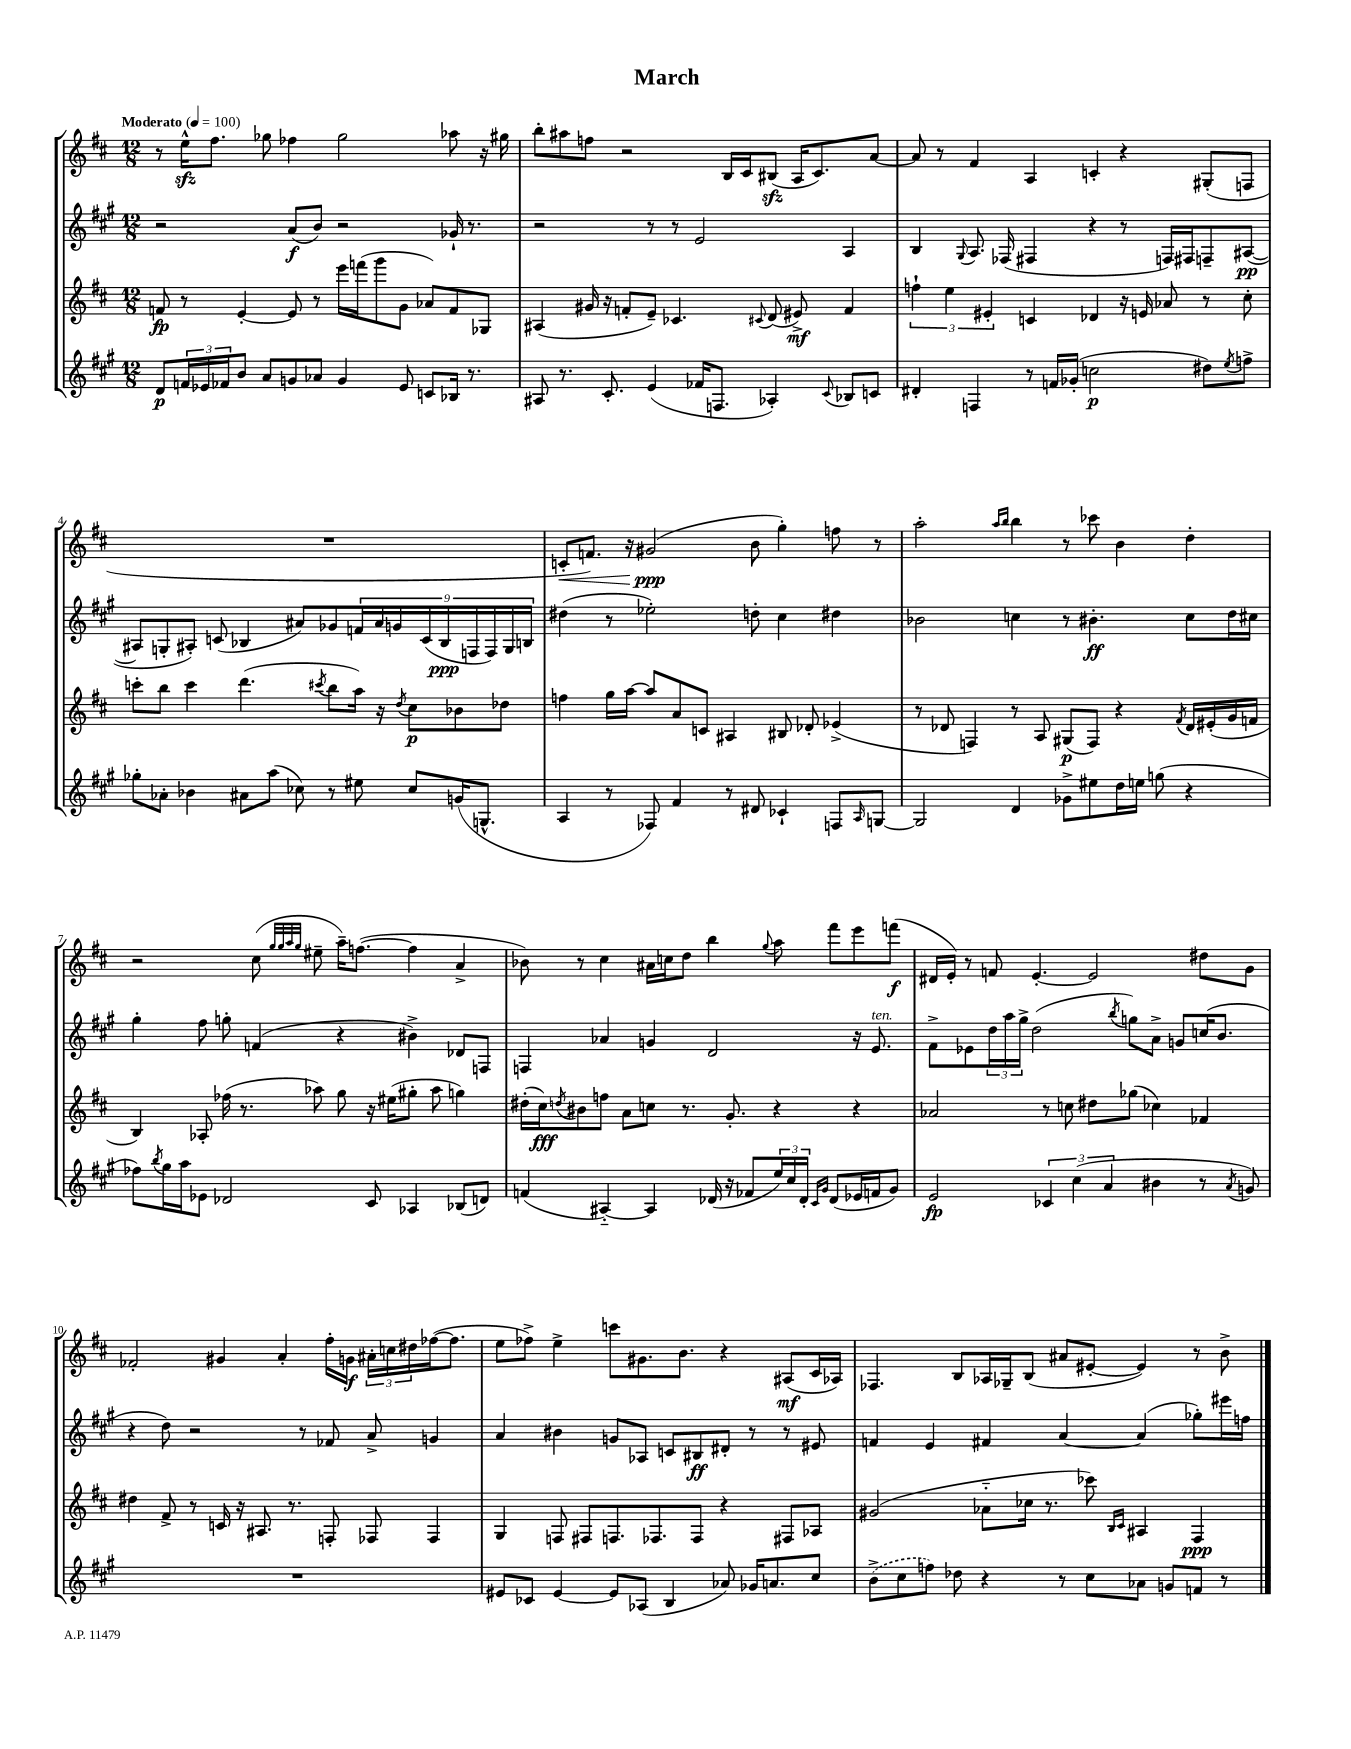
\header { title = "March" }
<<
\new StaffGroup <<
\new Staff = "s0" {
    \clef treble \key d \major \numericTimeSignature \time 12/8 \tempo "Moderato" 4 = 100
    r8 e''16-^\sfz fis''8. ges''8 fes''4 ges''2 aes''8 r16 gis''16 |
    b''8-. ais''8 f''8 r2 b16 cis'16 bis8\sfz( a16 cis'8.) a'8~ |
    a'8 r8 fis'4 a4 c'4-. r4 gis8-.( f8 |
    R1. |
    c'8-.\< f'8.) r16 gis'2\ppp\!( b'8 g''4-.) f''8 r8 |
    a''2-. \grace { a''16 b''16 } b''4 r8 ces'''8 b'4 d''4-. |
    r2 cis''8( \grace { g''32 g''32 a''32 g''32 } eis''8-- a''16--) f''8.~( f''4 a'4-> |
    bes'8) r8 cis''4 ais'16 c''16 d''8 b''4 \appoggiatura { g''8 } a''8 fis'''8 e'''8 f'''8\f( |
    dis'16 e'16-.) r8 f'8 e'4.~-. e'2 dis''8 g'8 |
    fes'2-. gis'4 a'4-. fis''16-. g'16\f \tuplet 3/2 { ais'16-. c''16 dis''16 } fes''16~( fes''8. |
    e''8 fes''8->) e''4-> c'''8 gis'8. b'8. r4 ais8\mf( cis'16 aes16) |
    fes4. b8 aes16 ges16-- b8( ais'8 eis'8~-. eis'4) r8 b'8-> \bar "|." |
}
\new Staff = "s1" {
    \clef treble \key a \major \numericTimeSignature \time 12/8
    r2 a'8\f( b'8) r2 ges'16-! r8. |
    r2 r8 r8 e'2 a4 |
    b4 \appoggiatura { gis8 } a8. fes16( fis4 r4 r8 f16) fis16 f8-- ais8~\pp( |
    ais8 g8-. ais8-.) c'8( bes4 ais'8) ges'8 \tuplet 9/8 { f'16 ais'16 g'16 c'16( bes16\ppp f16 f16) g16 b16 } |
    dis''4( r8 ees''2-.) d''8-. cis''4 dis''4 |
    bes'2 c''4 r8 bis'4.-.\ff c''8 d''16 cis''16 |
    gis''4-. fis''8 g''8-. f'4( r4 bis'4->) des'8 f8 |
    f4 aes'4 g'4 d'2 r16 e'8.^\markup { \italic "ten." } |
    fis'8-> ees'8 \tuplet 3/2 { d''16 a''16 gis''16-> } d''2( \acciaccatura { b''8 } g''8) a'8-> g'8 c''16( b'8. |
    r4 d''8) r2 r8 fes'8 a'8-> g'4 |
    a'4 bis'4 g'8 aes8 c'8 bis8\ff dis'8-. r8 r8 eis'8 |
    f'4 e'4 fis'4 a'4~ a'4( ges''8-.) eis'''16 f''16 \bar "|." |
}
\new Staff = "s2" {
    \clef treble \key d \major \numericTimeSignature \time 12/8
    f'8\fp r8 e'4~-. e'8 r8 e'''16 f'''16( g'''8 g'8 aes'8) f'8 ges8 |
    ais4( gis'16 r16 f'8-. e'8--) ces'4. \appoggiatura { cis'8 } d'8( eis'8->\mf) f'4 |
    \tuplet 3/2 { f''4-! e''4 eis'4-. } c'4 des'4 r16 e'16 aes'8 r8 cis''8-. |
    c'''8-. b''8 c'''4 d'''4.( \acciaccatura { cis'''8 } b''8 a''16) r16 \acciaccatura { d''8 } cis''8\p bes'8 des''8 |
    f''4 g''16 a''16~ a''8 a'8 c'8 ais4 bis8 des'8-. ees'4->( |
    r8 des'8 f4) r8 a8 gis8\p( f8) r4 \acciaccatura { fis'8 } des'16 eis'16-.( g'16 f'16 |
    b4) aes8-. fes''16( r8. aes''8) g''8 r16 eis''16( gis''8-. aes''8 g''4) |
    dis''16-.( cis''16\fff) \acciaccatura { d''8 } bis'8 f''8 a'8 c''8 r8. g'8.-. r4 r4 |
    aes'2 r8 c''8 dis''8 ges''8( ces''4) fes'4 |
    dis''4 fis'8-> r8 c'16 r16 ais8. r8. f8-. fes8 fes4 |
    g4 f8 fis8 f8. fes8. fes8 r4 fis8 aes8 |
    gis'2( aes'8-_ ces''16 r8. ces'''8) \grace { b16 cis'16 } ais4 fis4\ppp \bar "|." |
}
\new Staff = "s3" {
    \clef treble \key a \major \numericTimeSignature \time 12/8
    d'8\p \tuplet 3/2 { f'16 ees'16 fes'16 } b'8 a'8 g'8 aes'8 g'4 ees'8 c'8 bes16 r8. |
    ais8 r8. cis'8.-. e'4( fes'16 f8. aes4-.) \appoggiatura { cis'8 } bes8 c'8 |
    dis'4-. f4 r8 f'16 ges'16-.( c''2\p dis''8) \acciaccatura { e''8 } f''8-> |
    ges''8-. aes'8-. bes'4 ais'8 a''8( ces''8) r8 eis''8 ces''8 g'16( g8.-^ |
    a4 r8 fes8) fis'4 r8 dis'8 ces'4-! f8 \grace { a16 } g8~ |
    g2 d'4 ges'8-> eis''8 d''16 e''16 g''8( r4 |
    fes''8) \acciaccatura { b''8 } gis''16 a''16 ees'8 des'2 cis'8 aes4 bes8( d'8) |
    f'4( ais4~-_) ais4 des'16( r16 fes'8 \tuplet 3/2 { e''16) cis''16 des'16-. } \grace { cis'16 gis'16 } des'8( ees'16 f'16 gis'8) |
    e'2\fp \tuplet 3/2 { ces'4 cis''4( a'4 } bis'4 r8 \acciaccatura { a'8 } g'8) |
    R1. |
    eis'8 ces'8 eis'4~ eis'8 aes8( b4 aes'8) ges'16 a'8. cis''8 |
    \once \slurDashed b'8->( cis''8 f''8) des''8 r4 r8 cis''8 aes'8 g'8 f'8 r8 \bar "|." |
}
>>
>>
